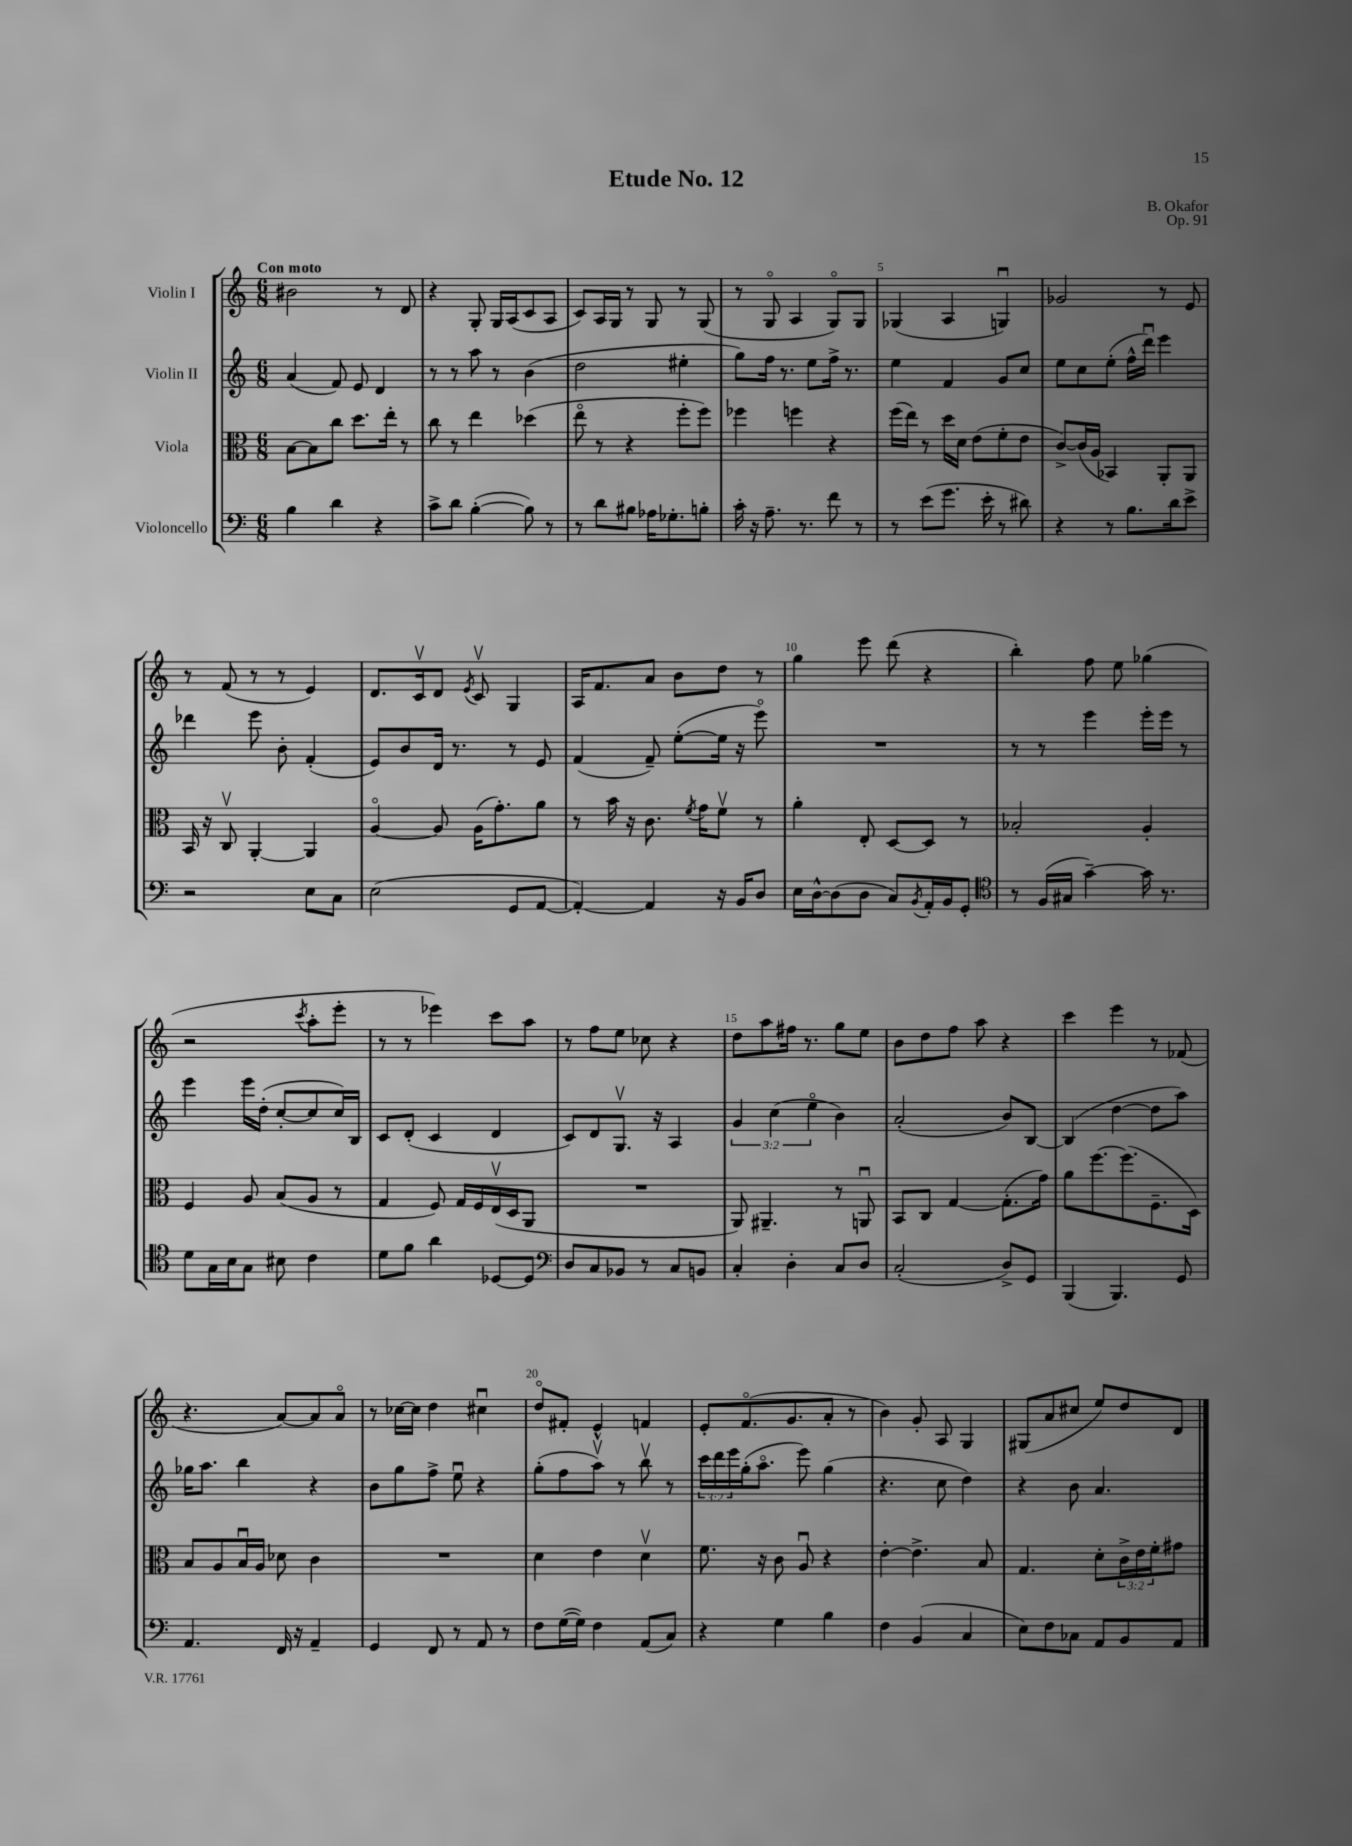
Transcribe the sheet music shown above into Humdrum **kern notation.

**kern	**kern	**kern	**kern
*staff4	*staff3	*staff2	*staff1
*clefF4	*clefC3	*clefG2	*clefG2
*k[]	*k[]	*k[]	*k[]
*M6/8	*M6/8	*M6/8	*M6/8
4B	[8B	(4a	2b#
.	8B]	.	.
4d	8cc	8f)	.
.	8.dd	8e	.
4r	.	4d	8r
.	16ee'	.	.
.	8r	.	8d
=	=	=	=
8c^	8cc	8r	4r
8d	8r	8r	.
([4B'	4ee	8aa	8G'
.	.	8r	16G
.	.	.	(16A
8B])	(4dd-	(4b	8c
8r	.	.	8A
=	=	=	=
8r	8eeo	2dd	8c)
8d	8r	.	16A
.	.	.	16G
8B#	4r	.	8r
16A-	.	.	8G
8.G-'	.	.	.
.	8ff'	4ee#'	8r
8B'	8ff)	.	(8G
=	=	=	=
16c'	4ff-	8gg)	8r
16r	.	.	.
8.A~	.	16ff	8Go
.	.	8.r	.
.	4ff	.	4A
8.r	.	.	.
.	.	8ee	.
8f	4r	16ff^	8Go)
.	.	8.r	.
8r	.	.	8G
=	=	=	=
8r	(16ff	4ee	(4G-
.	16ee)	.	.
(8e	8r	.	.
8.g	16dd	4f	4A
.	16d	.	.
.	(8e	.	.
16e'	.	.	.
8r	8f'	8g	4Gu)
8d#)	8e	8cc	.
=	=	=	=
4r	[8c^)	8ee	2g-
.	(16c]	8cc	.
.	16A	.	.
8r	4BB-)	(8ee'	.
8.B	.	16ff^^	.
.	.	16dddu)	.
.	8AA'	4eee	8r
16d	.	.	.
8e^	8AA	.	8e
=	=	=	=
2r	16BB	4ddd-	8r
.	16r	.	.
.	8Cv	.	(8f
.	[4AA'	8eee	8r
.	.	8b'	8r
8E	4AA]	(4f'	4e)
8C	.	.	.
=	=	=	=
(2E	[4Ao	8e)	8.d
.	.	8b	.
.	.	.	16cv
.	8A]	16d	8d
.	.	8.r	.
.	.	.	8qe
.	(16A	.	8cv
.	8.g')	.	.
8GG	.	8r	4G
[8AA	8a	8e	.
=	=	=	=
4AA'_)	8r	(4f	16A
.	.	.	8.f
.	16b	.	.
.	16r	.	.
4AA]	8.c	8f~)	8a
.	.	([8ee'	8b
.	8qf	.	.
.	16g	.	.
16r	8fv	16ee]	8dd
16BB	.	16r	.
8D	8r	8eeeo)	8r
=	=	=	=
16E	4a'	2.r	4gg
[16D^^	.	.	.
(8D]	.	.	.
8D	8E'	.	8eee
8C)	[8D	.	(8ddd
8qBB	.	.	.
16AA'	8D]	.	4r
16BB	.	.	.
8GG'	8r	.	.
=	=	=	=
*clefC4	*	*	*
8r	2B-'	8r	4bb')
(16F	.	8r	.
16G#	.	.	.
[4g~)	.	4eee	8ff
.	.	.	8ee
16g]	4A'	16eee'	(4gg-
8.r	.	16eee	.
.	.	8r	.
=	=	=	=
8d	4F	4eee	2r
16G	.	.	.
16B	.	.	.
8G	8A	16eee	.
.	.	(16dd'	.
8B#	(8B	[8cc'	.
.	.	.	8qccc
4c	8A	8cc]	8aa'
.	8r	16cc)	8eee'
.	.	16B	.
=	=	=	=
8d	4G	8c	8r
8f	.	(8d'	8r
4a	8F)	4c	4eee-)
.	16G	.	.
.	16F	.	.
[8D-	(16Ev	4d	8ccc
.	16D	.	.
8D-]	8AA	.	8aa
=	=	=	=
*clefF4	*	*	*
8D	2.r	8c)	8r
8C	.	8d	8ff
8BB-	.	8.Gv	8ee
8r	.	.	8cc-
.	.	16r	.
8C	.	4A	4r
8BB	.	.	.
=	=	=	=
4C'	8AA)	6g	8dd
.	4.AA#~	.	8aa
.	.	(6cc	.
4D'	.	.	16ff#
.	.	.	8.r
.	.	6eeo	.
8C	8r	4b)	8gg
8D	8AAu	.	8ee
=	=	=	=
(2C'	8BB	(2a'	8b
.	8C	.	8dd
.	[4G	.	8ff
.	.	.	8aa
8D^)	(8.G']	8b)	4r
8GG	.	[8B	.
.	16g)	.	.
=	=	=	=
(4BBB	8a	(4B]	4ccc
.	[8.ff	.	.
4.BBB)	.	[4dd	4eee
.	(8.ff]	.	.
.	8.F~	8dd]	8r
8GG	.	8aa)	(8f-
.	16D)	.	.
=	=	=	=
4.AA	8B	16gg-	4.r
.	.	8.aa	.
.	8A	.	.
.	16Bu	4bb	.
.	16A	.	.
16FF	8d-	.	[8a)
16r	.	.	.
4AA~	4c	4r	8a]
.	.	.	8ao
=	=	=	=
4GG	2.r	8b	8r
.	.	8gg	[16cc-
.	.	.	16cc-]
8FF	.	8ff^	4dd
8r	.	8eeu	.
8AA	.	4r	4cc#u
8r	.	.	.
=	=	=	=
8F	4d	(8gg'	8ddo
([16G	.	8ff	8f#'
16G])	.	.	.
4F	4e	8aav)	4e^^
.	.	8r	.
(8AA	4dv	8bbv	4f
8C)	.	8r	.
=	=	=	=
4r	8.f	24ccc	8e'
.	.	24ddd	.
.	.	24eee	.
.	.	(16gg'	(8.fo
.	16r	8.aao	.
4G	8c	.	.
.	.	.	8.g
.	8Au	8eee)	.
4B	4r	(4gg	8a'
.	.	.	8r
=	=	=	=
4F	[4e'	4.r	4b)
(4BB	4.e^]	.	8g'
.	.	8cc	8A
4C	.	4dd)	4G
.	8B	.	.
=	=	=	=
8E)	4.G	4r	(8G#
8F	.	.	8a
8C-	.	8b	8cc#
8AA	8d'	4.a	8ee)
8BB	24c^	.	8dd
.	24e	.	.
.	24f'	.	.
8AA	8g#	.	8d
==	==	==	==
*-	*-	*-	*-
